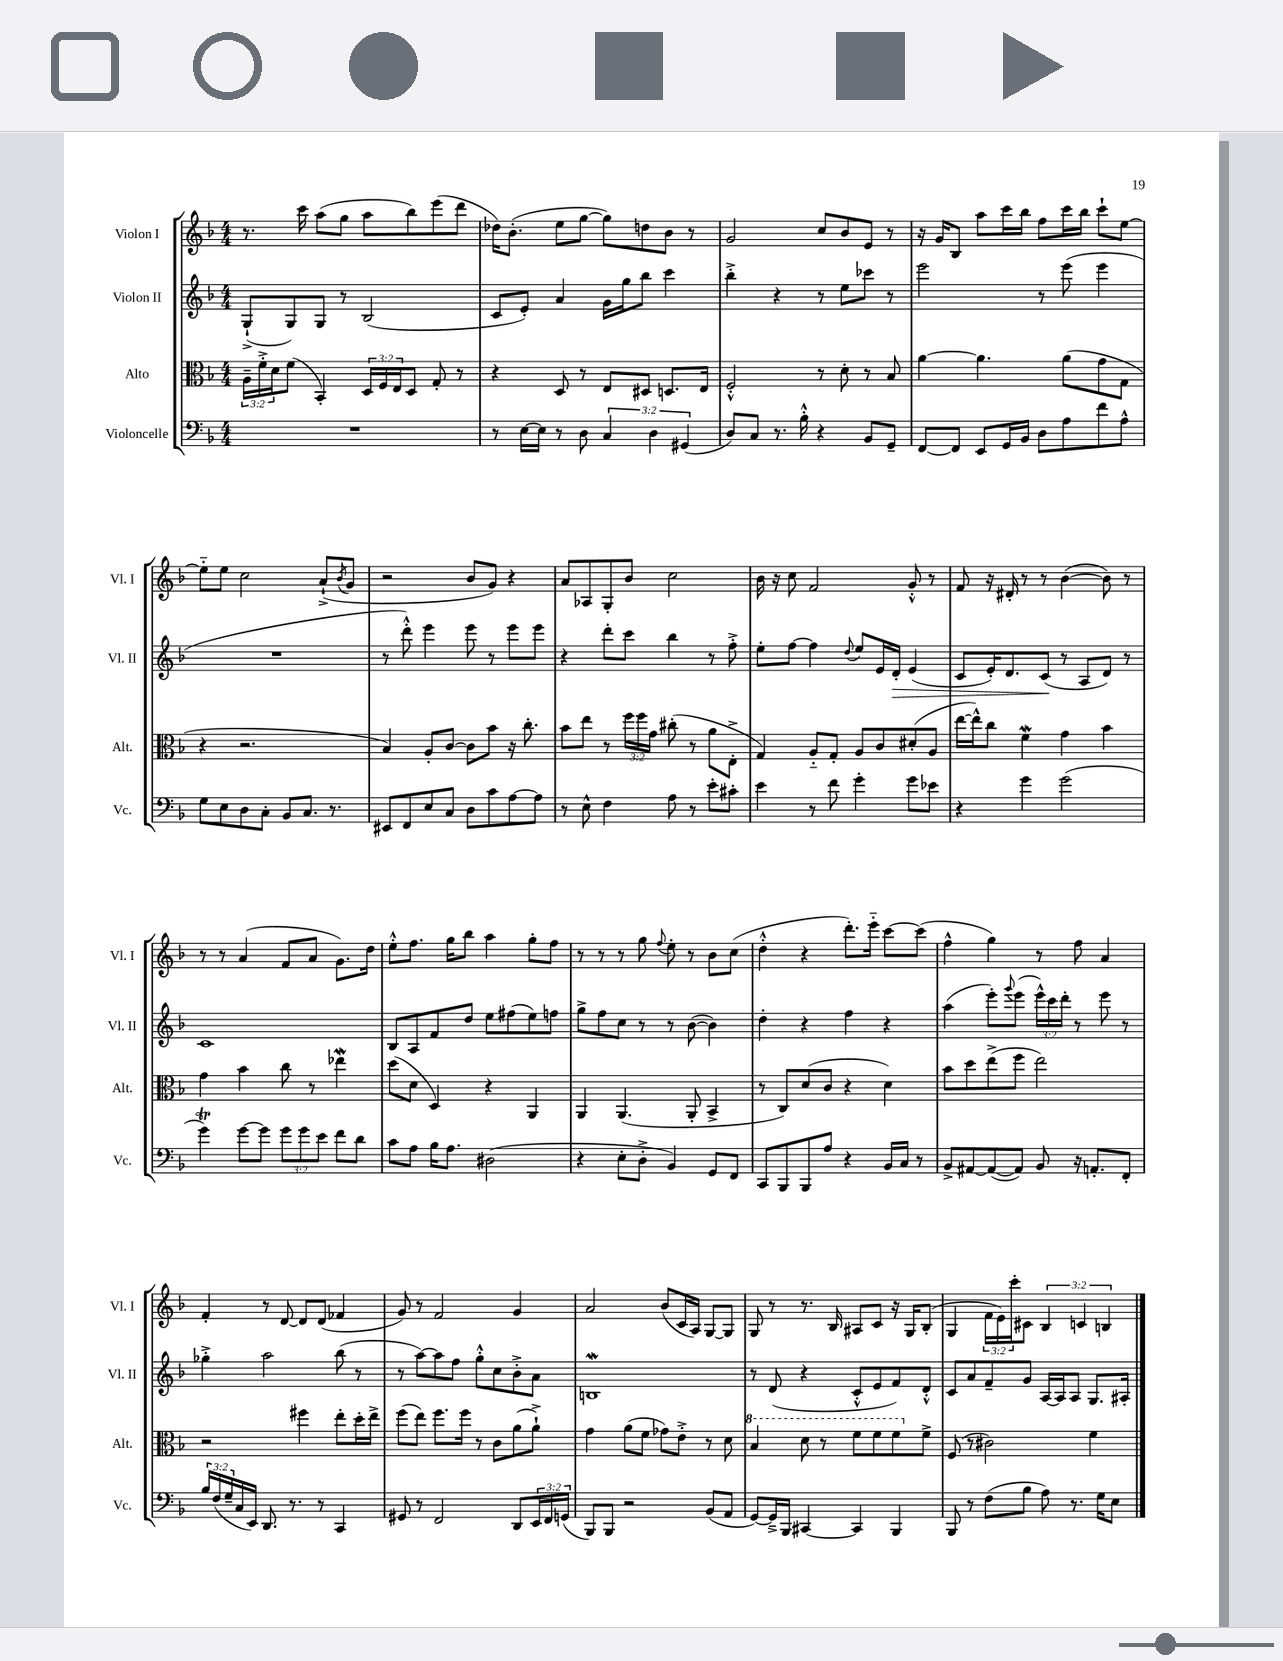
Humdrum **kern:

**kern	**kern	**kern	**dynam	**kern
*part4	*part3	*part2	*part2	*part1
*staff4	*staff3	*staff2	*staff2	*staff1
*I"Violoncelle	*I"Alto	*I"Violon II	*	*I"Violon I
*I'Vc.	*I'Alt.	*I'Vl. II	*	*I'Vl. I
*clefF4	*clefC3	*clefG2	*	*clefG2
*k[b-]	*k[b-]	*k[b-]	*	*k[b-]
*M4/4	*M4/4	*M4/4	*	*M4/4
=42	=42	=42	=42	=42
1r	24A~\LL	(8G`^/L	.	8.r
.	24f'^\	.	.	.
.	24d\J	.	.	.
.	(8f\J	8G/)	.	.
.	.	.	.	16ccc\
.	4BB-'/)	8G/J	.	(8aa\L
.	.	8r	.	8gg\J
.	24D/LL	(2B-/	.	8aa\L
.	24F/	.	.	.
.	24E/J	.	.	.
.	8D/J	.	.	8bb-\)
.	8G'/	.	.	(8eee\
.	8r	.	.	8ddd\J
=43	=43	=43	=43	=43
8r	4r	8c/L	.	16dd-X\KL)
.	.	.	.	(8.b-'\J
[16E\LL	.	8e'/J)	.	.
16E\JJ]	.	.	.	.
8r	8D/	4a/	.	8ee\L
8D\	8r	.	.	[8gg\J
6C/	8E/L	16g\LL	.	8gg\L])
.	.	16gg\J	.	.
.	8D#X/J	8bb-\J	.	8ddn\
6D\	.	.	.	.
.	8.Dn/L	4ccc\	.	8b-\J
(6GG#X/	.	.	.	.
.	.	.	.	8r
.	16E/Jk	.	.	.
=44	=44	=44	=44	=44
8D/L)	2F'^^/	4bb-'^\	.	2g/
8C/J	.	.	.	.
8.r	.	4r	.	.
16B-'^^\	.	.	.	.
4r	8r	8r	.	8cc/L
.	8d'\	8ee\L	.	8b-/
8BB-/L	8r	8ccc-X\J	.	8e/J
8GG~/J	8B-/	8r	.	8r
=45	=45	=45	=45	=45
[8FF/L	[4a\	2eee\	.	16r
.	.	.	.	16g/KL
8FF/J]	.	.	.	8B-/J
8EE/L	4.a\]	.	.	8aa\L
16GG/L	.	.	.	16ccc\L
16BB-/JJ	.	.	.	16bb-\JJ
8D\L	.	8r	.	8ff\L
8A\	(8a\L	(8eee\	.	16ccc\L
.	.	.	.	16bb-\JJ
8f\	8g\	4eee\	.	8ccc`\L
8A^^\J	8G\J	.	.	[8ee\J
!!LO:LB:g=z
=46	=46	=46	=46	=46
8G\L	4r	1r	.	8ee\L]
8E\	.	.	.	8ee\J
8D\	2.r	.	.	2cc\
8C'\J	.	.	.	.
8BB-/L	.	.	.	.
8.C/J	.	.	.	.
.	.	.	.	(8a`^/L
8.r	.	.	.	.
.	.	.	.	8qb-/
.	.	.	.	8g/J
=47	=47	=47	=47	=47
8EE#X/L	4B-/)	8r	.	2r
8FF/	.	8ddd'^^\)	.	.
8E/	8A'/L	4eee\	.	.
8C/J	[8c/J	.	.	.
8D\L	8c\L]	8eee\	.	8b-/L
8c\	8b-\J	8r	.	8g/J)
[8A\	16r	8eee\L	.	4r
.	8.cc'\	.	.	.
8A\J]	.	8eee\J	.	.
=48	=48	=48	=48	=48
8r	8b-\L	4r	.	8a/L
8E^^\	8ee\J	.	.	8A-X/
4F\	8r	8ddd'\L	.	8G'/
.	24ff\LL	8ccc\J	.	8b-/J
.	24ff\	.	.	.
.	24g\JJ	.	.	.
8A\	(8cc#X'\	4bb-\	.	2cc\
8r	8r	.	.	.
8e'\L	8a\L	8r	.	.
8c#X'\J	8E'^\J	8ff'^\	.	.
=49	=49	=49	=49	=49
4e\	4G/)	8ee'\L	.	16b-\
.	.	.	.	16r
.	.	[8ff\J	.	8cc\
8r	8A/L	4ff\]	.	2f/
8f\	8G'/J	.	.	.
.	.	8qqdd/	.	.
4g'\	8A/L	8ee/L	.	.
.	8c/	16e/L	.	.
!	!	!	!LO:HP:b	!
.	.	16d'/JJ	>	.
8g\L	(8d#X'/	(4e/	.	8g'^^/
8e-X\J	8A/J	.	.	8r
=50	=50	=50	=50	=50
4r	[16ee\LL	8c/L	.	8f/
.	16ee^^\J])	.	.	.
.	8cc\J	16e'/K)	.	16r
.	.	8.d/	.	16d#X'/
4g\	4fw\	.	.	8r
.	.	(8c/J	.	8r
(2g\	4g\	8r	]	([4b-\
.	.	8A/L	.	.
.	4b-\	8d/J)	.	8b-\])
.	.	8r	.	8r
!!LO:LB:g=z
=51	=51	=51	=51	=51
4gT\)	4g\	1c	.	8r
.	.	.	.	8r
[8g\L	4b-\	.	.	(4a/
8g\J]	.	.	.	.
12g\L	8cc\	.	.	8f/L
12g\	.	.	.	.
.	8r	.	.	8a/J
12e\J	.	.	.	.
8f\L	4ee-Xw\	.	.	8.g\L)
8d\J	.	.	.	.
.	.	.	.	16dd\Jk
=52	=52	=52	=52	=52
8c\L	(8dd\L	8B-/L	.	8ee'^^\L
8A\J	8d\J	8A/	.	8.ff\J
16B-\KL	4D/)	8f/	.	.
8.A\J	.	.	.	16gg\KL
.	.	8dd/J	.	8bb-\J
(2D#X\	4r	8ee\L	.	4aa\
.	.	(8ff#X\	.	.
.	4AA/	8ee\)	.	8gg'\L
.	.	8ffn\J	.	8ff\J
=53	=53	=53	=53	=53
4r	4AA/	8gg^\L	.	8r
.	.	8ff\	.	8r
8E'\L	(4.AA/	8cc\J	.	8r
8D'^\J	.	8r	.	8gg\
.	.	.	.	8qqff/
4BB-/)	.	8r	.	8ee'\
.	8AA'/	([8b-\	.	8r
8GG/L	4BB-^/	4b-\])	.	8b-\L
8FF/J	.	.	.	(8cc\J
=54	=54	=54	=54	=54
8CC/L	8r	4dd'\	.	4dd'^^\
8BBB-/	8C/L)	.	.	.
8BBB-/	(8d/	4r	.	4r
8A/J	8c/J	.	.	.
4r	4r	4ff\	.	8.ddd'\L)
.	.	.	.	16eee\Jk
16BB-/LL	4d\)	4r	.	[8ccc\L
16C/JJ	.	.	.	.
8r	.	.	.	(8ccc\J]
=55	=55	=55	=55	=55
8BB-^/L	8b-\L	(4aa\	.	4ff^^\
[8AA#X/	8dd\	.	.	.
(8AA#/_	(8ee^\	8eee'\L)	.	4gg\)
.	.	8qqggg/	.	.
8AA#/J])	8ff\J	(8eee\J	.	.
8BB-/	2ee\)	24eee^^\LL)	.	8r
.	.	24ccc\	.	.
.	.	24ddd'\JJ	.	.
16r	.	8r	.	8ff\
8.AAn'/L	.	.	.	.
.	.	8eee\	.	4a/
8FF'/J	.	8r	.	.
!!LO:LB:g=z
=56	=56	=56	=56	=56
24B-/LL	2r	4gg-X'^\	.	4f'/
(24F/	.	.	.	.
24G~/	.	.	.	.
16C/	.	.	.	.
16EE/JJ)	.	.	.	.
8.DD/	.	2aa\	.	8r
.	.	.	.	[8d/
8.r	.	.	.	.
.	4ff#X\	.	.	8d/L]
8r	.	.	.	(8d/J
4CC/	8ee'\L	(8bb-\	.	4f-X/
.	16dd'\L	8r	.	.
.	16ee^\JJ	.	.	.
=57	=57	=57	=57	=57
8GG#X/	(8ff\L	8r	.	8g/)
8r	8ee\J)	[8aa\L)	.	8r
2FF/	8.ff\L	8aa\]	.	2f/
.	.	8ff\J	.	.
.	16ff\Jk	.	.	.
.	8r	8gg'^^\L	.	.
.	8c\L	8cc\	.	.
8DD/L	(8a\	8b-'^\	.	4g/
24EE/L	8a`^\J)	8a\J	.	.
24FF/	.	.	.	.
(24GGn/JJ	.	.	.	.
=58	=58	=58	=58	=58
8BBB-/L)	4g\	1BnW	.	2a/
8BBB-/J	.	.	.	.
2r	(8a\L	.	.	.
.	8f\J	.	.	.
.	8g-X\L)	.	.	(8b-/L
.	8e'^\J	.	.	16c/L
.	.	.	.	16A/JJ)
(8BB-/L	8r	.	.	[8G/L
8AA/J	8d\	.	.	8G/J]
=59	=59	=59	=59	=59
*	*8va	*	*	*
[8GG/L)	4b-/	8r	.	8G/
16GG~^/L]	.	(8d/	.	8r
16BBB-/JJ	.	.	.	.
[4CC#X/	8dd\	4r	.	8.r
.	8r	.	.	.
.	.	.	.	16B-/
4CC#/]	8ff\L	8c'^^/L	.	8A#X/L
.	8ff\	8e/	.	8c/J
4BBB-/	8ff\	8f/)	.	16r
.	.	.	.	16G/KL
*	*X8va	*	*	*
.	8f^\J	8d'^^/J	.	(8B-'/J
=60	=60	=60	=60	=60
8BBB-/	(8F/	8c/L	.	4G/
8r	8r	8a/	.	.
(8F\L	2c#X\)	8f~/	.	24f\LL
.	.	.	.	24e\)
.	.	.	.	24ccc'\J
8B-\J	.	8g/J	.	8c#X\J
8A\)	.	[16A/LL	.	6B-/
.	.	16A/J]	.	.
8.r	.	8A/J	.	.
.	.	.	.	6cn/
.	4f\	8.G/L	.	.
16G\KL	.	.	.	.
.	.	.	.	6Bn/
8E\J	.	.	.	.
.	.	16A#X'/Jk	.	.
==	==	==	==	==
*-	*-	*-	*-	*-
